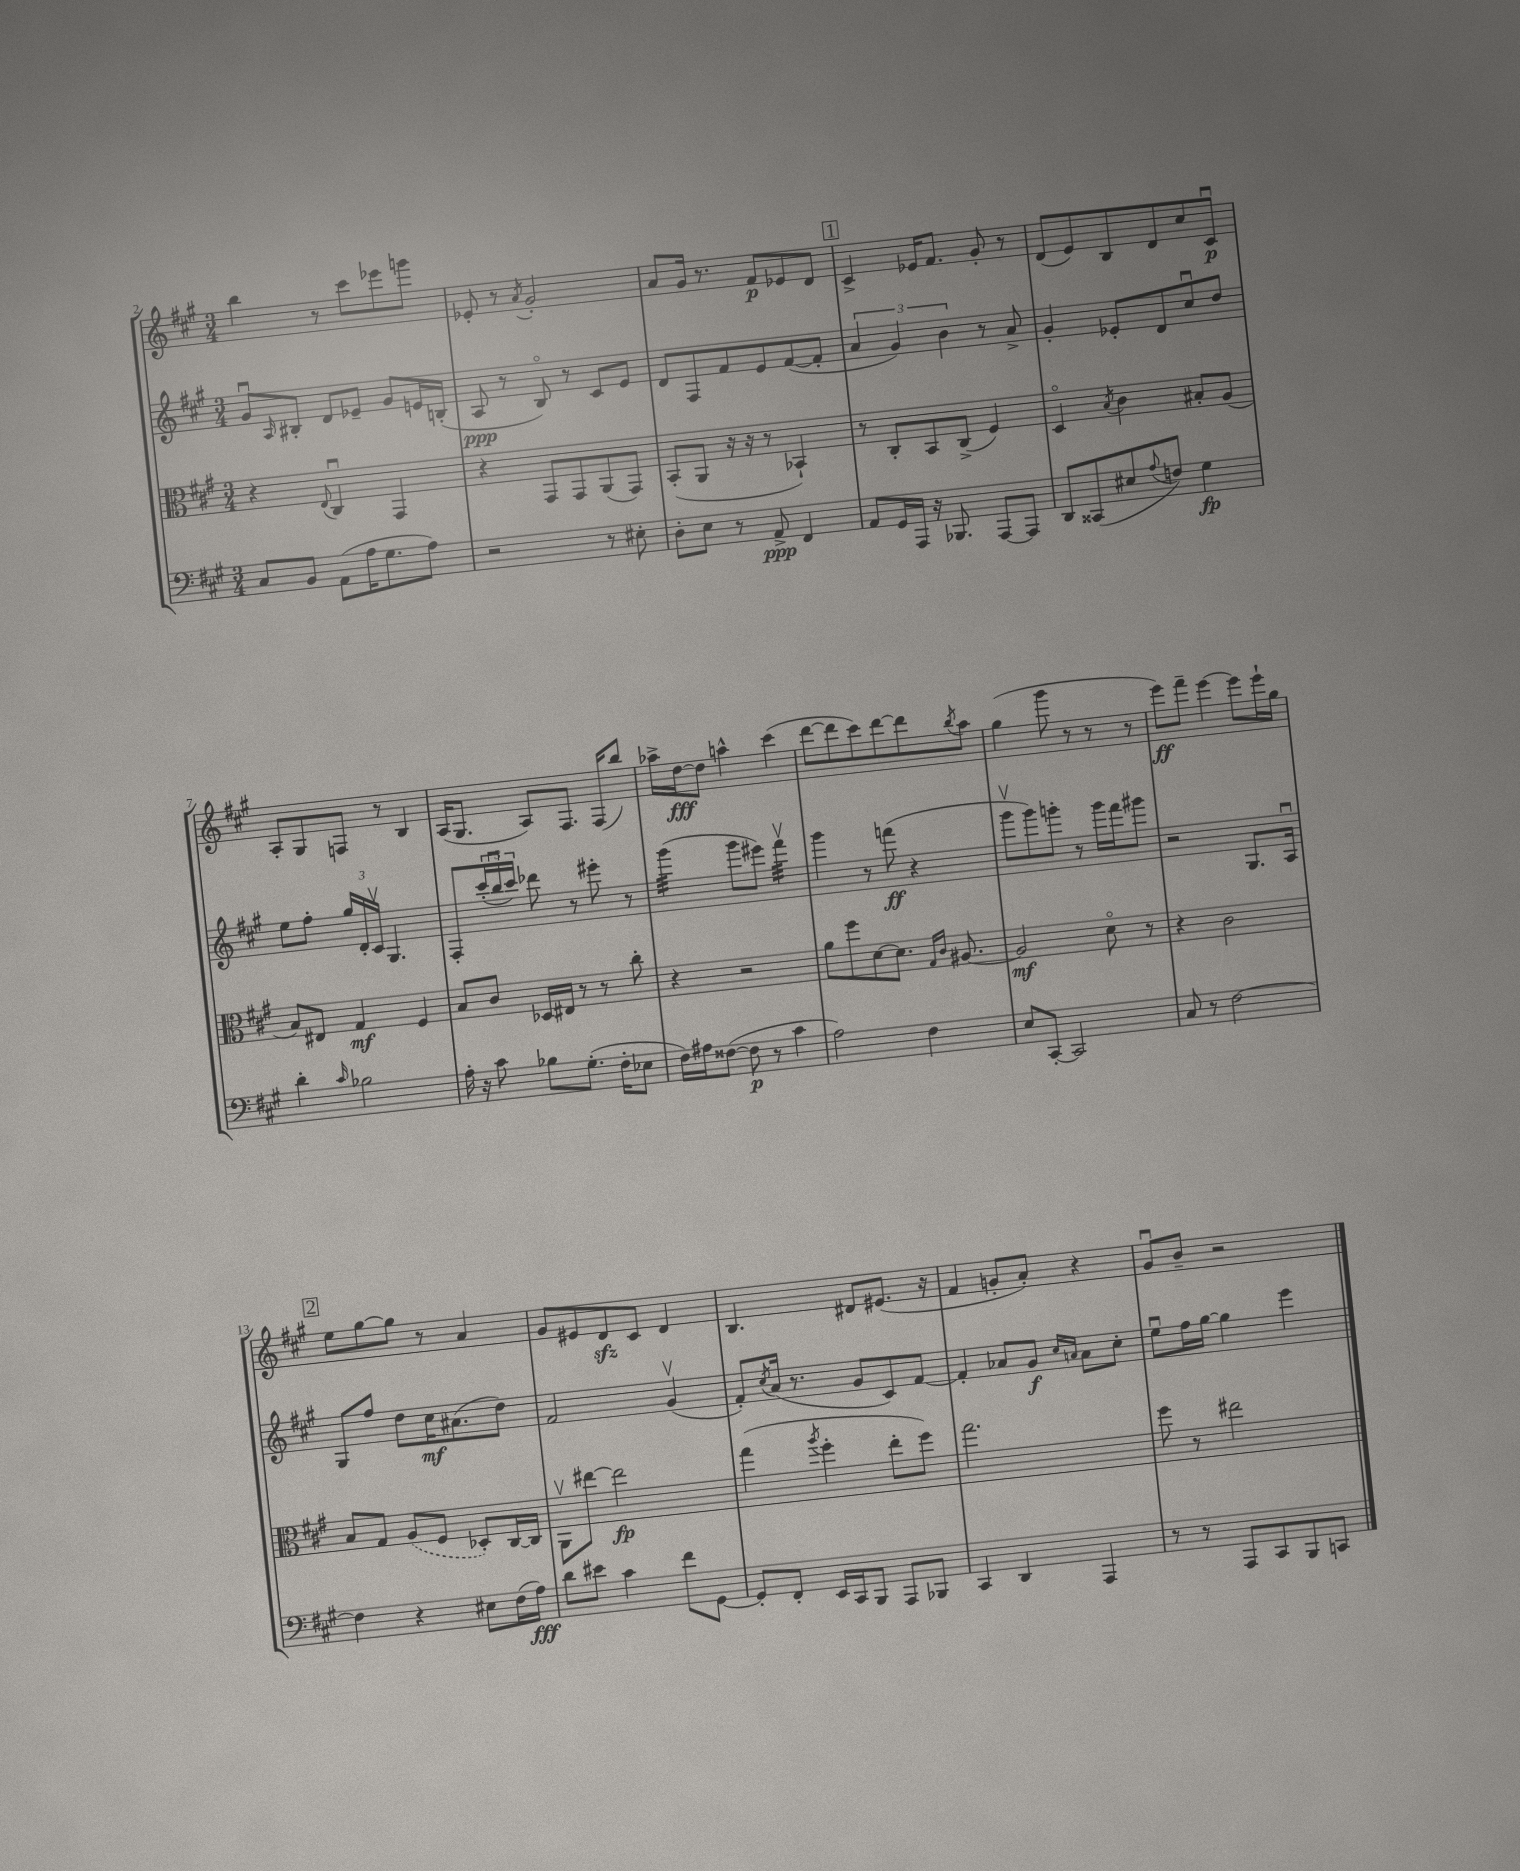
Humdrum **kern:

**kern	**kern	**kern	**kern
*staff4	*staff3	*staff2	*staff1
*clefF4	*clefC3	*clefG2	*clefG2
*k[f#c#g#]	*k[f#c#g#]	*k[f#c#g#]	*k[f#c#g#]
*M3/4	*M3/4	*M3/4	*M3/4
8C#	4r	8g#u	4bb
.	.	16qqA	.
8BB	.	8B#'	.
.	8qqE	.	.
(8AA	4C#u	8d	8r
16A	.	8e-~	8ccc#
8.G#	.	.	.
.	4GG#	8g#	8eee-
8A)	.	16e	8ggg
.	.	(16B'	.
=	=	=	=
2r	4r	8A	8e-'
.	.	8r	8r
.	.	.	8qa
.	8GG#	8Bo)	2g#'
.	8GG#	8r	.
8r	(8AA	8c#	.
8E#'	8GG#)	8e	.
=	=	=	=
8D'	(8BB'	8d	8a
8E	8AA	8F#	16g#
.	.	.	8.r
8r	16r	8f#	.
.	16r	.	.
8AA^	8r	8e	8f#
4FF#	4BB-`)	([8f#	8e-
.	.	8f#']	8d
=	=	=	=
8AA	8r	6a	4c#^
16GG#	8C#'	.	.
.	.	6g#)	.
16AAA	.	.	.
16r	8BB	.	16e-
8.BBB-	.	.	8.f#
.	.	6b	.
.	(8C#^	.	.
[8AAA	4F#)	8r	8g#'
8AAA]	.	8a^	8r
=	=	=	=
8DD	4Do	4g#'	(8d
(8CC##	.	.	8e)
.	8qB	.	.
8E#	4c#	8e-'	8B
8qqA	.	.	.
8F)	.	8d	8d
4G#	8B#'	8cc#u	8cc#
.	(8A	8dd	8c#u
=	=	=	=
4d'	8B)	8ee	8A'
.	8E#	8ff#'	8G#
16qqc#	.	.	.
2B-	4G#	24gg#	8F
.	.	24d'	.
.	.	24c#v	.
.	.	4.G#	8r
.	4F#	.	4B
=	=	=	=
16A'	8B	8F#'	(16A
16r	.	.	8.G#
8c#	8c#	(24ccc#'	.
.	.	24bbu	.
.	.	24ccc#)	.
8B-	16D-	8ddd-	8A)
.	16E#	.	.
(8.G#'	8r	8r	8.F#
.	8r	8eee#'	.
16F#'	.	.	(16F#
8E-	8cc#'	8r	8bb)
=	=	=	=
16F#)	4r	(4ggg#	16aa-^
16A#	.	.	[16dd
([8F##	.	.	8dd]
8F##]	2r	8ggg#	4aa^^
8r	.	8eee#)	.
4c#	.	4fff#v	(4ccc#
=	=	=	=
2A)	8a	4ggg#	[8ddd
.	8ff#	.	8ddd]
.	[8d	8r	8ccc#)
.	8.d]	(8fff	[8ddd
4F#	.	4r	8ddd]
.	16qqG#	.	.
.	16qqc#	.	.
.	[8.A#	.	.
.	.	.	8qbb
.	.	.	8aa
=	=	=	=
8E	2A#]	8ggg#v	(4gg#
[8CC#'	.	8ggg#)	.
2CC#]	.	8ggg'	8ggg#
.	.	8r	8r
.	8do	16ggg	8r
.	.	16fff#	.
.	8r	8ggg#	8r
=	=	=	=
8C#	4r	2r	8eee)
8r	.	.	8fff#~
[2F#	2c#	.	[4eee
.	.	8.G#	8eee]
.	.	.	16eee`
.	.	16Au	16gg#
=	=	=	=
4F#]	8B	8G#	8ee
.	8G#	8ff#	[8gg#
4r	(8A	8dd	8gg#]
.	8F#	16cc#	8r
.	.	(8.a#	.
8E#	8D-')	.	4a
(16F#	[16C#	8dd)	.
16A)	16C#]	.	.
=	=	=	=
8d	8AAv	2f#	8g#
8e#	[8ee#	.	8e#
4c#	2ee#]	.	8d
.	.	.	8c#
8f#	.	(4g#v	4d
[8GG#	.	.	.
=	=	=	=
8GG#']	(4gg#	8f#')	4.B
.	.	8qcc#	.
8FF#'	.	(16a	.
.	.	8.r	.
.	8qaa	.	.
16EE	4ff#'	.	.
16CC#	.	.	.
8BBB	.	8g#	8d#
8AAA	8ee'	8c#)	(8.e#
8BBB-	8ff#)	[8f#	.
.	.	.	16r
=	=	=	=
4CC#	2.gg#	4f#']	4f#
4DD	.	8a-	8g'
.	.	8g#	8a')
.	.	16qqcc#	.
.	.	16qqa	.
4AAA	.	8a	4r
.	.	8cc#'	.
=	=	=	=
8r	8ff#	8eeu	8g#u
8r	8r	16ff#	8b~
.	.	[16gg#	.
8AAA	2ee#	4gg#]	2r
8CC#	.	.	.
8BBB	.	4eee	.
8CC	.	.	.
==	==	==	==
*-	*-	*-	*-
